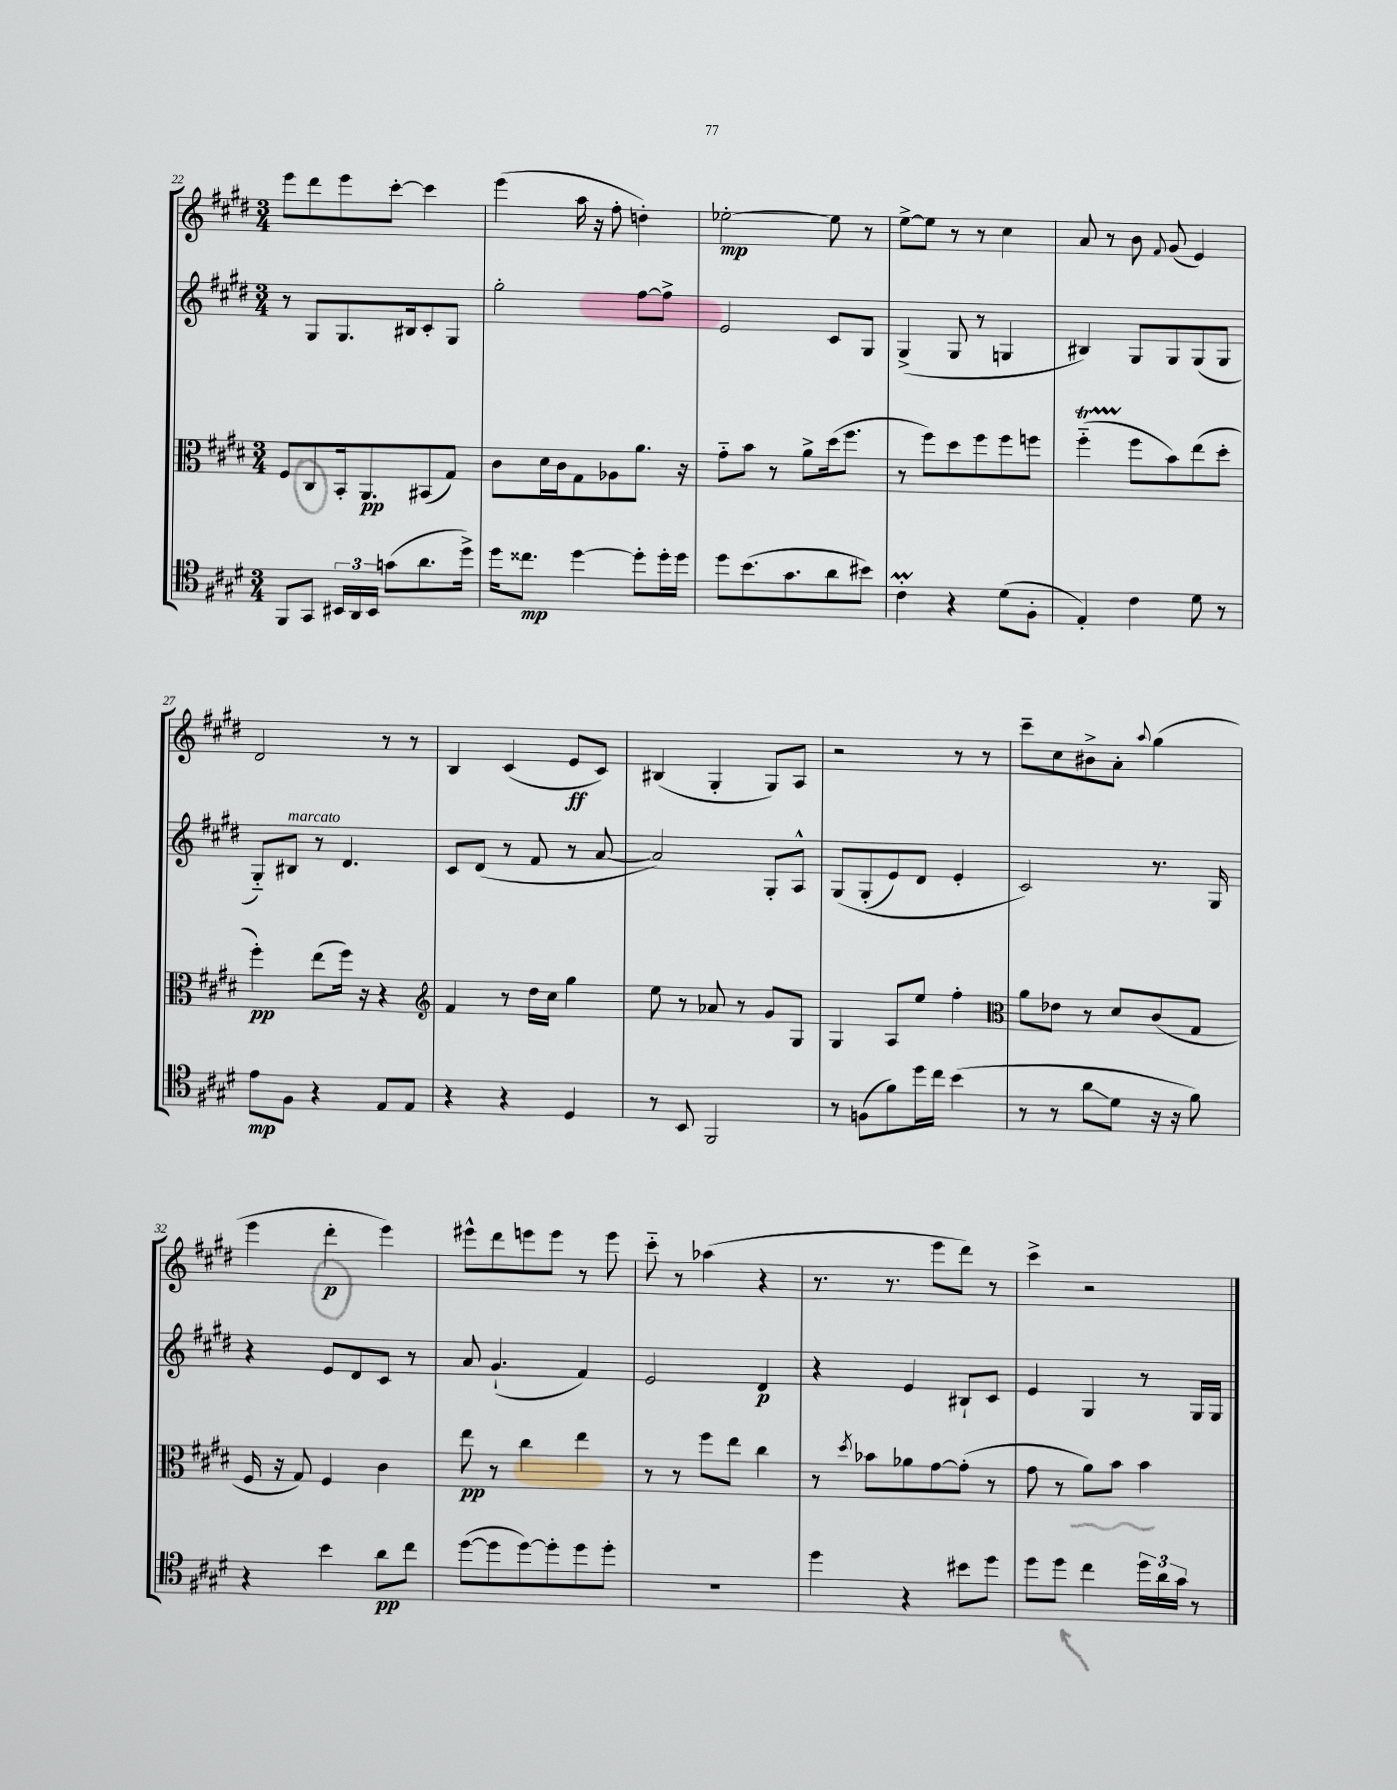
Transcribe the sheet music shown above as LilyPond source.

<<
\new StaffGroup <<
\new Staff = "s0" {
    \clef treble \key e \major \numericTimeSignature \time 3/4
    \autoBeamOff e'''8[ dis'''8 e'''8 cis'''8]~-. cis'''4 |
    e'''4( a''16 r16 fis''8-. d''4-.) |
    ees''2~-.\mp ees''8 r8 |
    e''8[~-> e''8] r8 r8 cis''4 |
    a'8 r8 b'8 \appoggiatura { fis'8 } gis'8( e'4) |
    dis'2 r8 r8 |
    b4 cis'4( e'8[\ff cis'8]) |
    bis4( gis4-. gis8[) a8] |
    r2 r8 r8 |
    cis'''8[-- cis''8 bis'8-> a'8]-. \appoggiatura { a''8 } gis''4( |
    e'''4 dis'''4-.\p e'''4) |
    eis'''8[-^ dis'''8 e'''8 e'''8] r8 e'''8 |
    cis'''8-_ r8 aes''4( r4 |
    r8. r8. e'''8[ dis'''8]) r8 |
    cis'''4-> r2 \bar "|." |
}
\new Staff = "s1" {
    \clef treble \key e \major \numericTimeSignature \time 3/4
    \autoBeamOff r8 gis8[ gis8. bis16 cis'8-. gis8] |
    gis''2-. fis''8[~ fis''8]-> |
    e'2 cis'8[ gis8] |
    gis4->( gis8 r8 g4 |
    bis4) gis8[ gis8 gis8( gis8] |
    gis8[-_) bis8]^\markup { \italic "marcato" } r8 dis'4. |
    cis'8[ dis'8]( r8 fis'8 r8 a'8~ |
    a'2) gis8[-. a8]-^ |
    gis8[\( gis8-.( e'8) dis'8] e'4-. |
    cis'2\) r8. gis16 |
    r4 e'8[ dis'8 cis'8] r8 |
    a'8 gis'4.-!( fis'4) |
    e'2 dis'4\p |
    r4 e'4 bis8[-! cis'8] |
    e'4 gis4 r8 gis16[ gis16] \bar "|." |
}
\new Staff = "s2" {
    \clef alto \key e \major \numericTimeSignature \time 3/4
    \autoBeamOff fis8[ cis8 b,16-. a,8.\pp bis,8( gis8]) |
    cis'8[ dis'16 cis'16 gis8 aes8 a'8.] r16 |
    gis'8[-_ b'8] r8 a'8[-> dis''16( fis''8.] |
    r8 fis''8[) dis''8 fis''8 fis''8 f''8] |
    fis''4-_\startTrillSpan( fis''8[\stopTrillSpan b'8) e''8( dis''8]-. |
    fis''4-.\pp) e''8[( fis''16]) r16 r4 |
    \clef treble fis'4 r8 dis''16[ cis''16] gis''4 |
    e''8 r8 aes'8 r8 gis'8[ gis8] |
    gis4 a8[ e''8] fis''4-. |
    \clef alto a'8[ ees'8] r8 dis'8[ cis'8( gis8] |
    fis16 r16 gis8) fis4 cis'4 |
    e''8\pp r8 cis''4 e''4 |
    r8 r8 fis''8[ e''8] cis''4 |
    r8 \acciaccatura { dis''8 } bes'8[ aes'8 gis'8~ gis'8]-.( r8 |
    gis'8 r8 a'8[) b'8] b'4 \bar "|." |
}
\new Staff = "s3" {
    \clef tenor \key e \major \numericTimeSignature \time 3/4
    \autoBeamOff fis,8[ gis,8] \tuplet 3/2 { bis,16[ a,16 bis,16] } g'8[( a'8. dis''16]->) |
    dis''16[ cisis''8.]\mp dis''4~ dis''8[-. dis''16-. dis''16] |
    dis''8[ b'8.( gis'8. a'8 bis'8]) |
    cis'4-.\prall r4 dis'8[( fis8]-. |
    e4-.) cis'4 dis'8 r8 |
    e'8[\mp fis8] r4 e8[ e8] |
    r4 r4 dis4 |
    r8 b,8 fis,2 |
    r8 f8[( fis'8) dis''16 cis''16] b'4( |
    r8 r8 a'8[\glissando dis'8] r16 r16 fis'8) |
    r4 b'4 a'8[\pp cis''8] |
    dis''8[~( dis''8 dis''8~) dis''8-. dis''8 dis''8]-. |
    R2. |
    dis''4 r4 bis'8[ dis''8] |
    dis''8[ dis''8] cis''4 \tuplet 3/2 { dis''16[ a'16 gis'16] } r8 \bar "|." |
}
>>
>>
\layout { \context { \Score currentBarNumber = #22 } }
